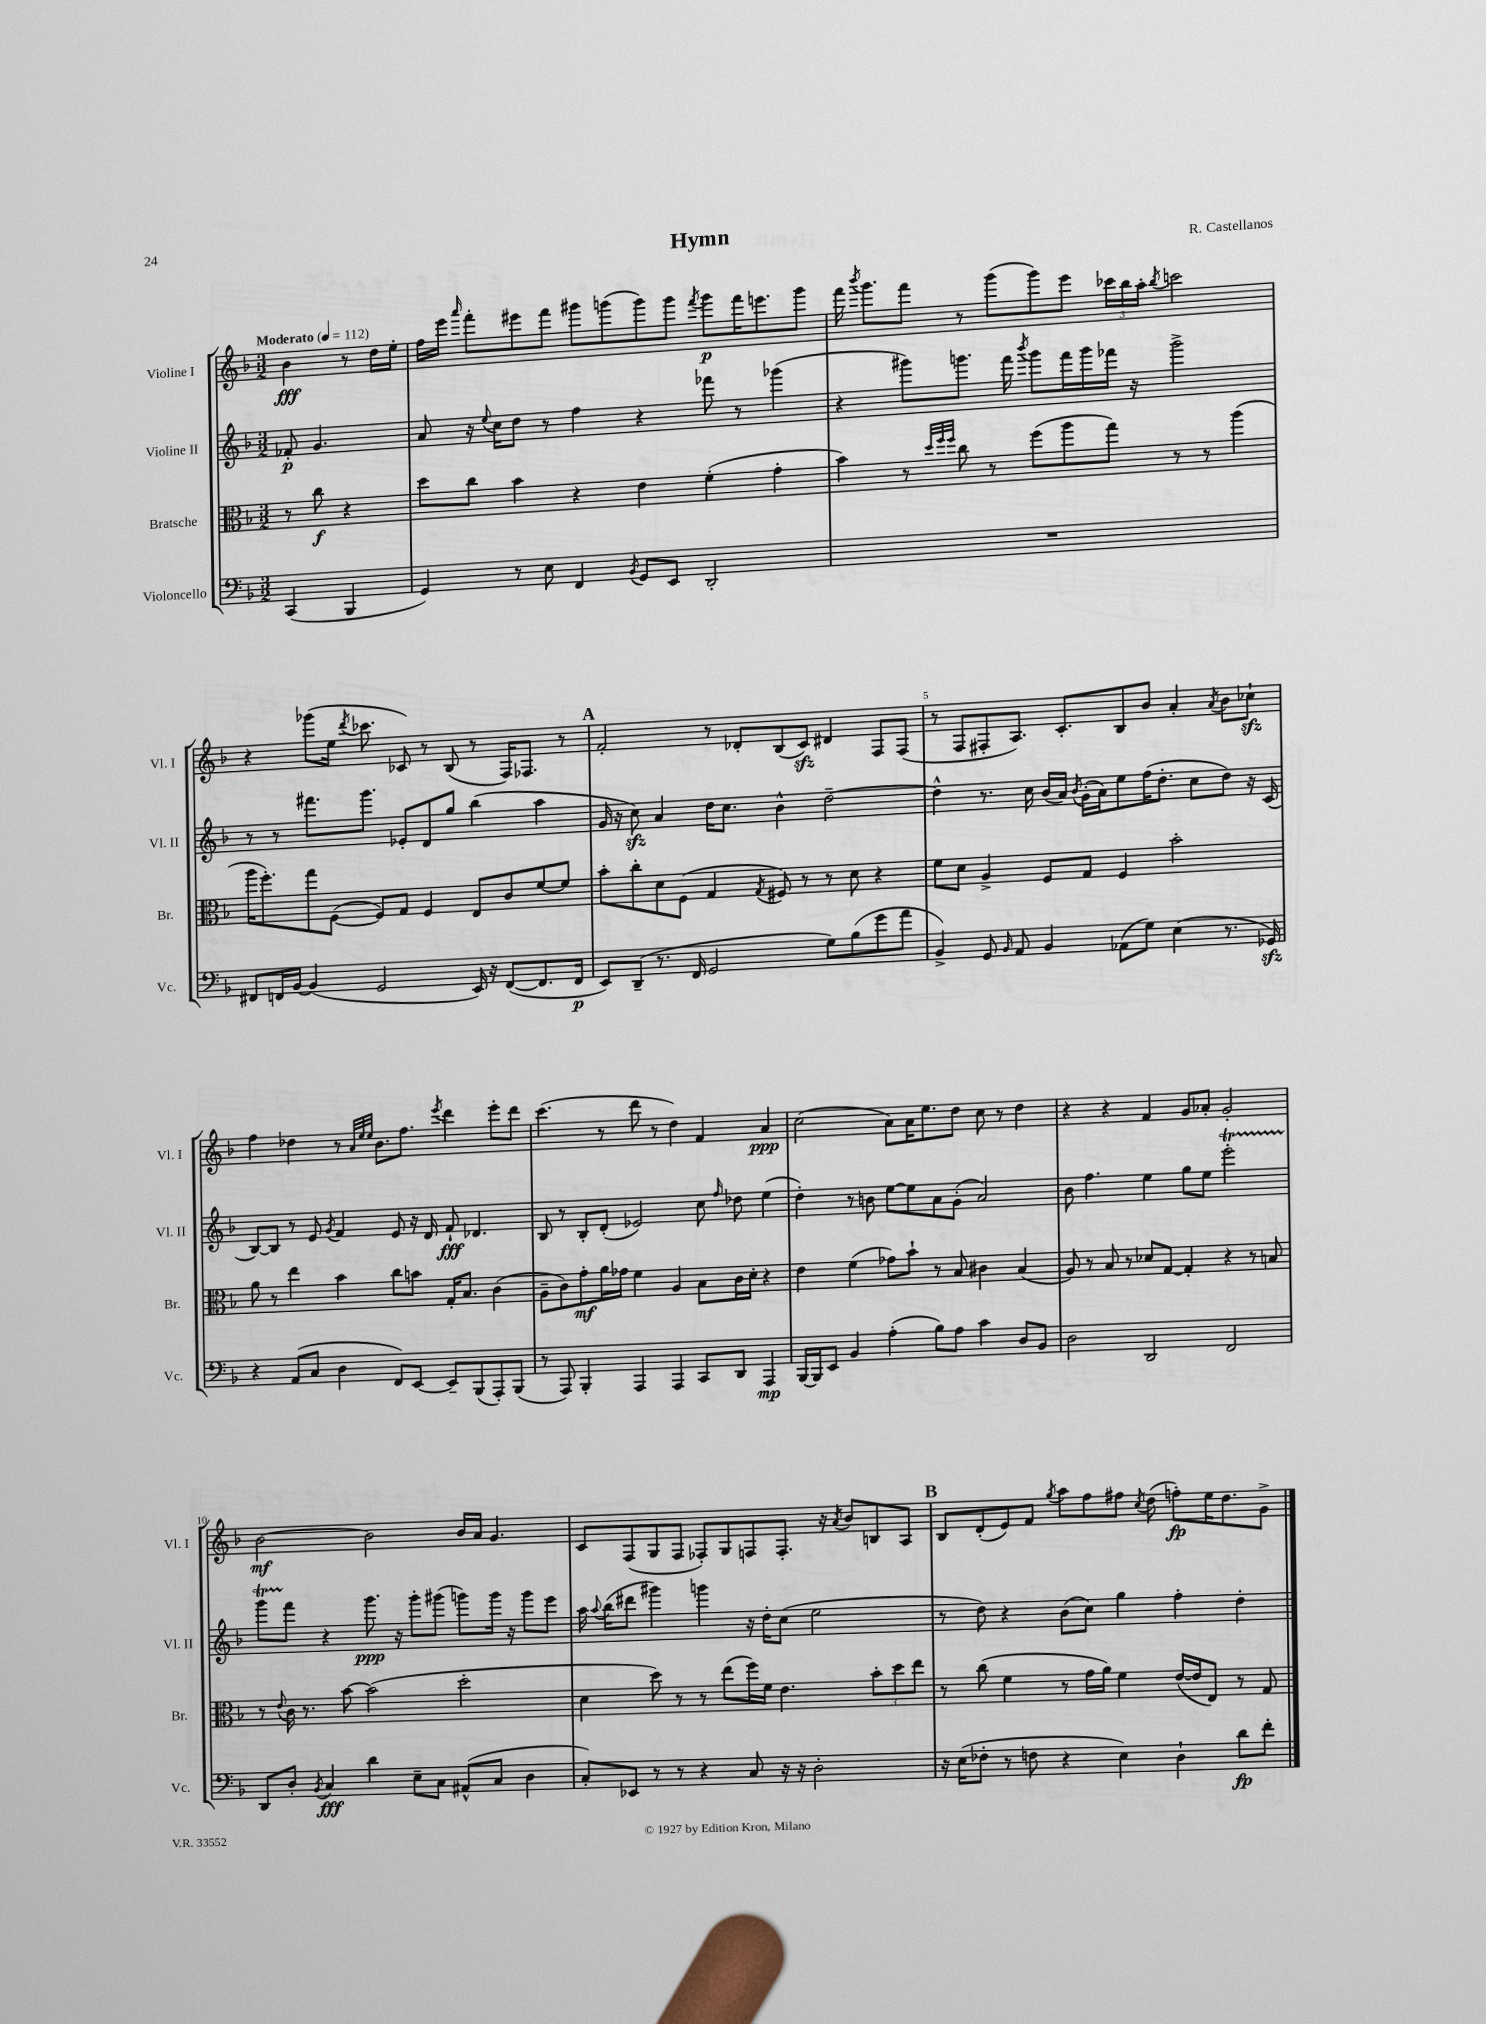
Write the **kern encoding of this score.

**kern	**dynam	**kern	**dynam	**kern	**dynam	**kern	**dynam
*part4	*part4	*part3	*part3	*part2	*part2	*part1	*part1
*staff4	*staff4	*staff3	*staff3	*staff2	*staff2	*staff1	*staff1
*I"Violoncello	*	*I"Bratsche	*	*I"Violine II	*	*I"Violine I	*
*I'Vc.	*	*I'Br.	*	*I'Vl. II	*	*I'Vl. I	*
*clefF4	*	*clefC3	*	*clefG2	*	*clefG2	*
*k[b-]	*	*k[b-]	*	*k[b-]	*	*k[b-]	*
*M3/2	*	*M3/2	*	*M3/2	*	*M3/2	*
*MM112	*	*MM112	*	*MM112	*	*MM112	*
=	=	=	=	=	=	=	=
!	!	!	!	!	!	!LO:TX:a:B:t=Moderato	!
(4CC/	.	8r	.	8f-X'/	p	4b-\	fff
.	.	8cc\	f	4.g/	.	.	.
4BBB-/	.	4r	.	.	.	8r	.
.	.	.	.	.	.	16dd\LL	.
.	.	.	.	.	.	16ee'\JJ	.
=1	=1	=1	=1	=1	=1	=1	=1
4GG/)	.	8dd\L	.	8a/	.	16ff\LL	.
.	.	.	.	.	.	16eee\JJ	.
.	.	.	.	.	.	16qqaaa/	.
.	.	8cc\J	.	16r	.	8fff'\L	.
.	.	.	.	8qqee/	.	.	.
.	.	.	.	16cc\KL	.	.	.
8r	.	4b-\	.	8dd\J	.	8eee#X\	.
8E\	.	.	.	8r	.	8fff\J	.
4FF/	.	4r	.	4ff\	.	8ggg#X\L	.
.	.	.	.	.	.	(8gggn\	.
8qBB-/	.	.	.	.	.	.	.
8GG/L	.	4e\	.	4r	.	8ggg\)	.
8EE/J	.	.	.	.	.	8ggg\J	.
.	.	.	.	.	.	8qfff/	.
2DD'/	.	(4f'\	.	8fff-X\	.	8ggg\L	p
.	.	.	.	8r	.	16fff\K	.
.	.	.	.	.	.	8.eeen\	.
.	.	4g'\	.	(4ggg-X\	.	.	.
.	.	.	.	.	.	8ggg\J	.
=2	=2	=2	=2	=2	=2	=2	=2
1.r	.	4b-\)	.	4r	.	16fff\	.
.	.	.	.	.	.	8qbbb-/	.
.	.	.	.	.	.	8.ggg\L	.
.	.	8r	.	8ggg#X\L)	.	8fff\J	.
.	.	32qqdd/LLL	.	.	.	.	.
.	.	32qqff/	.	.	.	.	.
.	.	32qqff/JJJ	.	.	.	.	.
.	.	8cc\	.	8.gggn\J	.	8r	.
.	.	8r	.	.	.	(8ggg\L	.
.	.	.	.	16fff\	.	.	.
.	.	.	.	8qbbb-/	.	.	.
.	.	(8ff\L	.	8ggg\L	.	8ggg\)	.
.	.	8aa\	.	16fff\L	.	8eee\J	.
.	.	.	.	16ggg\	.	.	.
.	.	8gg\J)	.	16fff-X\JJ	.	24ccc-X\LL	.
.	.	.	.	.	.	24bb-\	.
.	.	.	.	16r	.	.	.
.	.	.	.	.	.	24aa'\JJ	.
.	.	.	.	.	.	8qbb-/	.
.	.	8r	.	2ggg^\	.	2cccn\	.
.	.	8r	.	.	.	.	.
.	.	(4aa\	.	.	.	.	.
!!LO:LB:g=z
=3	=3	=3	=3	=3	=3	=3	=3
8FF#X/L	.	16aa\KL	.	8r	.	4r	.
.	.	8.ff'\)	.	.	.	.	.
16FFn/L	.	.	.	8r	.	.	.
[16BB-/JJ	.	.	.	.	.	.	.
(4BB-/]	.	8gg\	.	8.fff#X\L	.	(8ggg-X\L	.
.	.	([8F\J	.	.	.	16ee\Jk	.
.	.	.	.	.	.	8qddd/	.
.	.	.	.	8.ggg\J	.	8.ccc-X\	.
2GG/	.	8F/L])	.	.	.	.	.
.	.	8G/J	.	8e-X'/L	.	8c-X/)	.
.	.	4F/	.	8d/	.	8r	.
.	.	.	.	8gg/J	.	(8B-/	.
16EE/)	.	8E/L	.	(4bb-\	.	8r	.
16r	.	.	.	.	.	.	.
([8FF/L	.	8c/	.	.	.	16F/KL)	.
.	.	.	.	.	.	8.F-X/J	.
8.FF/]	.	[8f/	.	4aa\	.	.	.
.	.	8f/J]	.	.	.	8r	.
16FF/Jk	p	.	.	.	.	.	.
!!LO:REH:place=s1:t=A
=4	=4	=4	=4	=4	=4	=4	=4
8EE/L)	.	8b-'\L	.	16g/	.	2f'/	.
.	.	.	.	16r	.	.	.
(8DD~/J	.	8cc'\	.	8cczz\)	.	.	.
8.r	.	8d\	.	4a/	.	.	.
.	.	(8F\J	.	.	.	.	.
16FF/	.	.	.	.	.	.	.
2GG/	.	4G/	.	16dd\KL	.	8r	.
.	.	.	.	8.cc\J	.	.	.
.	.	.	.	.	.	8d-X'/L	.
.	.	8qG/	.	.	.	.	.
.	.	8F#X/)	.	4b-^^\	.	(8B-/	.
.	.	8r	.	.	.	8czz/J)	.
8G\L)	.	8r	.	[2dd~\	.	4d#X/	.
(8B-\	.	8d\	.	.	.	.	.
8g\	.	4r	.	.	.	8F/L	.
8a\J	.	.	.	.	.	(8F/J	.
=5	=5	=5	=5	=5	=5	=5	=5
4BB-^/)	.	8f\L	.	4dd^^\]	.	8r	.
.	.	8d\J	.	.	.	8F/L	.
8GG/	.	4A^/	.	8.r	.	8F#X'/	.
16qqBB-/	.	.	.	.	.	.	.
8AA/	.	.	.	.	.	8.A/J)	.
.	.	.	.	16cc\	.	.	.
4BB-/	.	8F/L	.	(16b-/LL	.	.	.
.	.	.	.	16a/JJ)	.	8.c'/L	.
.	.	.	.	8qb-/	.	.	.
.	.	8G/J	.	(16g'\LL	.	.	.
.	.	.	.	16a\J)	.	.	.
(8AA-X\L	.	4F/	.	8ee\	.	8B-/	.
8G\J)	.	.	.	(16ff\K	.	8b-/J	.
.	.	.	.	8.dd'\J	.	.	.
(4E\	.	2b-'\	.	.	.	4a'/	.
.	.	.	.	8cc\L	.	.	.
.	.	.	.	.	.	8qa/	.
8.r	.	.	.	8dd\J)	.	8b-\L	.
.	.	.	.	16r	.	8cc-Xzz`\J	.
16GG-Xzz/)	.	.	.	(16c/	.	.	.
!!LO:LB:g=z
=6	=6	=6	=6	=6	=6	=6	=6
4r	.	8a\	.	[8B-/L)	.	4ff\	.
.	.	8r	.	8B-/J]	.	.	.
(8AA/L	.	4ee\	.	8r	.	4dd-X\	.
8C/J	.	.	.	8e/	.	.	.
.	.	.	.	8qg/	.	.	.
4D\	.	4b-\	.	4f/	.	8r	.
.	.	.	.	.	.	32qqa/LLL	.
.	.	.	.	.	.	32qqee/	.
.	.	.	.	.	.	32qqee/JJJ	.
.	.	.	.	.	.	8.b-\L	.
8FF/L)	.	8cc\L	.	8e/	.	.	.
.	.	.	.	.	.	8.ff\J	.
[8EE/J	.	8bn\J	.	16r	.	.	.
.	.	.	.	16d/	.	.	.
.	.	.	.	.	.	8qeee/	.
8EE~/L]	.	16G'/KL	.	8f`/	fff	4ddd\	.
.	.	8.B-/J	.	.	.	.	.
(8BBB-/	.	.	.	4.d-X/	.	.	.
8AAA'/)	.	(4c\	.	.	.	8eee'\L	.
(8BBB-/J	.	.	.	.	.	8ddd\J	.
=7	=7	=7	=7	=7	=7	=7	=7
8r	.	8A~\L	.	8B-/	.	(4.ccc\	.
8AAA/)	.	8c\)	.	8r	.	.	.
4BBB-'/	.	8g'\	mf	8B-'/L	.	.	.
.	.	16a\L	.	(8d'/J	.	8r	.
.	.	16g-X\JJ	.	.	.	.	.
4AAA/	.	4f\	.	2e-X/)	.	8ddd\	.
.	.	.	.	.	.	8r	.
4AAA/	.	4A/	.	.	.	4dd\)	.
8CC/L	.	8B-\L	.	8cc\	.	4f/	.
.	.	.	.	16qqff/	.	.	.
8DD/J	.	16c\L	.	8dd-X\	.	.	.
.	.	16d'\JJ	.	.	.	.	.
4AAA/	mp	4r	.	(4ee\	.	4a/	ppp
=8	=8	=8	=8	=8	=8	=8	=8
[16BBB-/LL	.	4e\	.	4dd'\)	.	(2cc\	.
16BBB-/J]	.	.	.	.	.	.	.
8EE/J	.	.	.	.	.	.	.
4BB-/	.	(4f\	.	8r	.	.	.
.	.	.	.	8bn\	.	.	.
(4A'\	.	8g-X\L)	.	[8ee\L	.	8a\L)	.
.	.	8b-`\J	.	8ee\]	.	16a\K	.
.	.	.	.	.	.	8.ee\	.
8B-\L)	.	8r	.	8a\	.	.	.
8A\J	.	8B-/	.	(8g'\J	.	8dd\J	.
4c\	.	4c#X\	.	2a/)	.	8cc\	.
.	.	.	.	.	.	8r	.
8D/L	.	(4B-/	.	.	.	4dd\	.
8BB-/J	.	.	.	.	.	.	.
=9	=9	=9	=9	=9	=9	=9	=9
2D\	.	8A/)	.	8b-\	.	4r	.
.	.	8r	.	4.ff\	.	.	.
.	.	8B-/	.	.	.	4r	.
.	.	8r	.	.	.	.	.
2DD/	.	8d-X/L	.	4ee\	.	4f/	.
.	.	[8G/J	.	.	.	.	.
.	.	4G'/]	.	8gg\L	.	8g/L	.
.	.	.	.	8ee\J	.	8a-X'/J	.
2FF/	.	4r	.	2eeet'\	.	2g'/	.
.	.	8r	.	.	.	.	.
.	.	8Bn/	.	.	.	.	.
!!LO:LB:g=z
=10	=10	=10	=10	=10	=10	=10	=10
8DD/L	.	8r	.	8gggTTT\L	.	[2b-\	mf
.	.	8qqe/	.	.	.	.	.
8D'/J	.	16c\	.	8fff\J	.	.	.
.	.	8.r	.	.	.	.	.
8qBB-/	.	.	.	.	.	.	.
4C/	fff	.	.	4r	.	.	.
.	.	[8b-\	.	.	.	.	.
4d\	.	(2b-\]	.	8.ggg\	ppp	2b-\]	.
.	.	.	.	16r	.	.	.
8E~\L	.	.	.	8ggg'\L	.	.	.
8C\J	.	.	.	(8ggg#X\J	.	.	.
(8AA#X^^/L	.	2dd'\	.	8gggn\L)	.	16b-/LL	.
.	.	.	.	.	.	16a/JJ	.
8C/J	.	.	.	16ggg\Jk	.	4.g/	.
.	.	.	.	16r	.	.	.
4D\	.	.	.	8ggg\L	.	.	.
.	.	.	.	8eee\J	.	.	.
=11	=11	=11	=11	=11	=11	=11	=11
8C'/L)	.	4d\	.	16aa\	.	8c/L	.
.	.	.	.	8qqaa/	.	.	.
.	.	.	.	(16bb-\KL	.	.	.
8EE-X/J	.	.	.	8ddd#X\J	.	(8F/	.
8r	.	8dd\)	.	4ggg#X\)	.	8G/	.
8r	.	8r	.	.	.	8F/J	.
4r	.	8r	.	4gggn\	.	8F-X'/L)	.
.	.	(8ee\L	.	.	.	8G/	.
8C/	.	16ff\L)	.	16r	.	8Fn/	.
.	.	16f\JJ	.	16dd'\KL	.	.	.
16r	.	4.e\	.	(8cc\J	.	8.F'/J	.
16r	.	.	.	.	.	.	.
2D'\	.	.	.	2ee\	.	.	.
.	.	.	.	.	.	16r	.
.	.	.	.	.	.	8qa/	.
.	.	.	.	.	.	8b-/L	.
.	.	12b-'\L	.	.	.	8Bn/	.
.	.	12dd\	.	.	.	.	.
.	.	.	.	.	.	8A/J	.
.	.	12ee\J	.	.	.	.	.
!!LO:REH:place=s1:t=B
=12	=12	=12	=12	=12	=12	=12	=12
16r	.	8r	.	8r	.	8B-/L	.
(16E\KL	.	.	.	.	.	.	.
8F-X'\J	.	(8cc\	.	8dd\)	.	(8d'/	.
8r	.	4f\	.	4r	.	8e/)	.
8Fn\	.	.	.	.	.	8f/J	.
.	.	.	.	.	.	8qgg/	.
4r	.	8r	.	(8b-\L	.	8aa\L	.
.	.	16g\LL	.	8cc\J)	.	8ff\	.
.	.	16a\JJ)	.	.	.	.	.
4E\)	.	4f\	.	4gg\	.	8ff#X\J	.
.	.	.	.	.	.	8qcc/	.
.	.	.	.	.	.	(8dd\	.
4D`\	.	([16e/LL	.	4ff'\	.	8ffn'\L)	fp
.	.	16e/J]	.	.	.	.	.
.	.	8E/J)	.	.	.	16ee\K	.
.	.	.	.	.	.	8.dd\	.
8d\L	fp	8r	.	4dd'\	.	.	.
8f'\J	.	8G/	.	.	.	8g^\J	.
==	==	==	==	==	==	==	==
*-	*-	*-	*-	*-	*-	*-	*-
